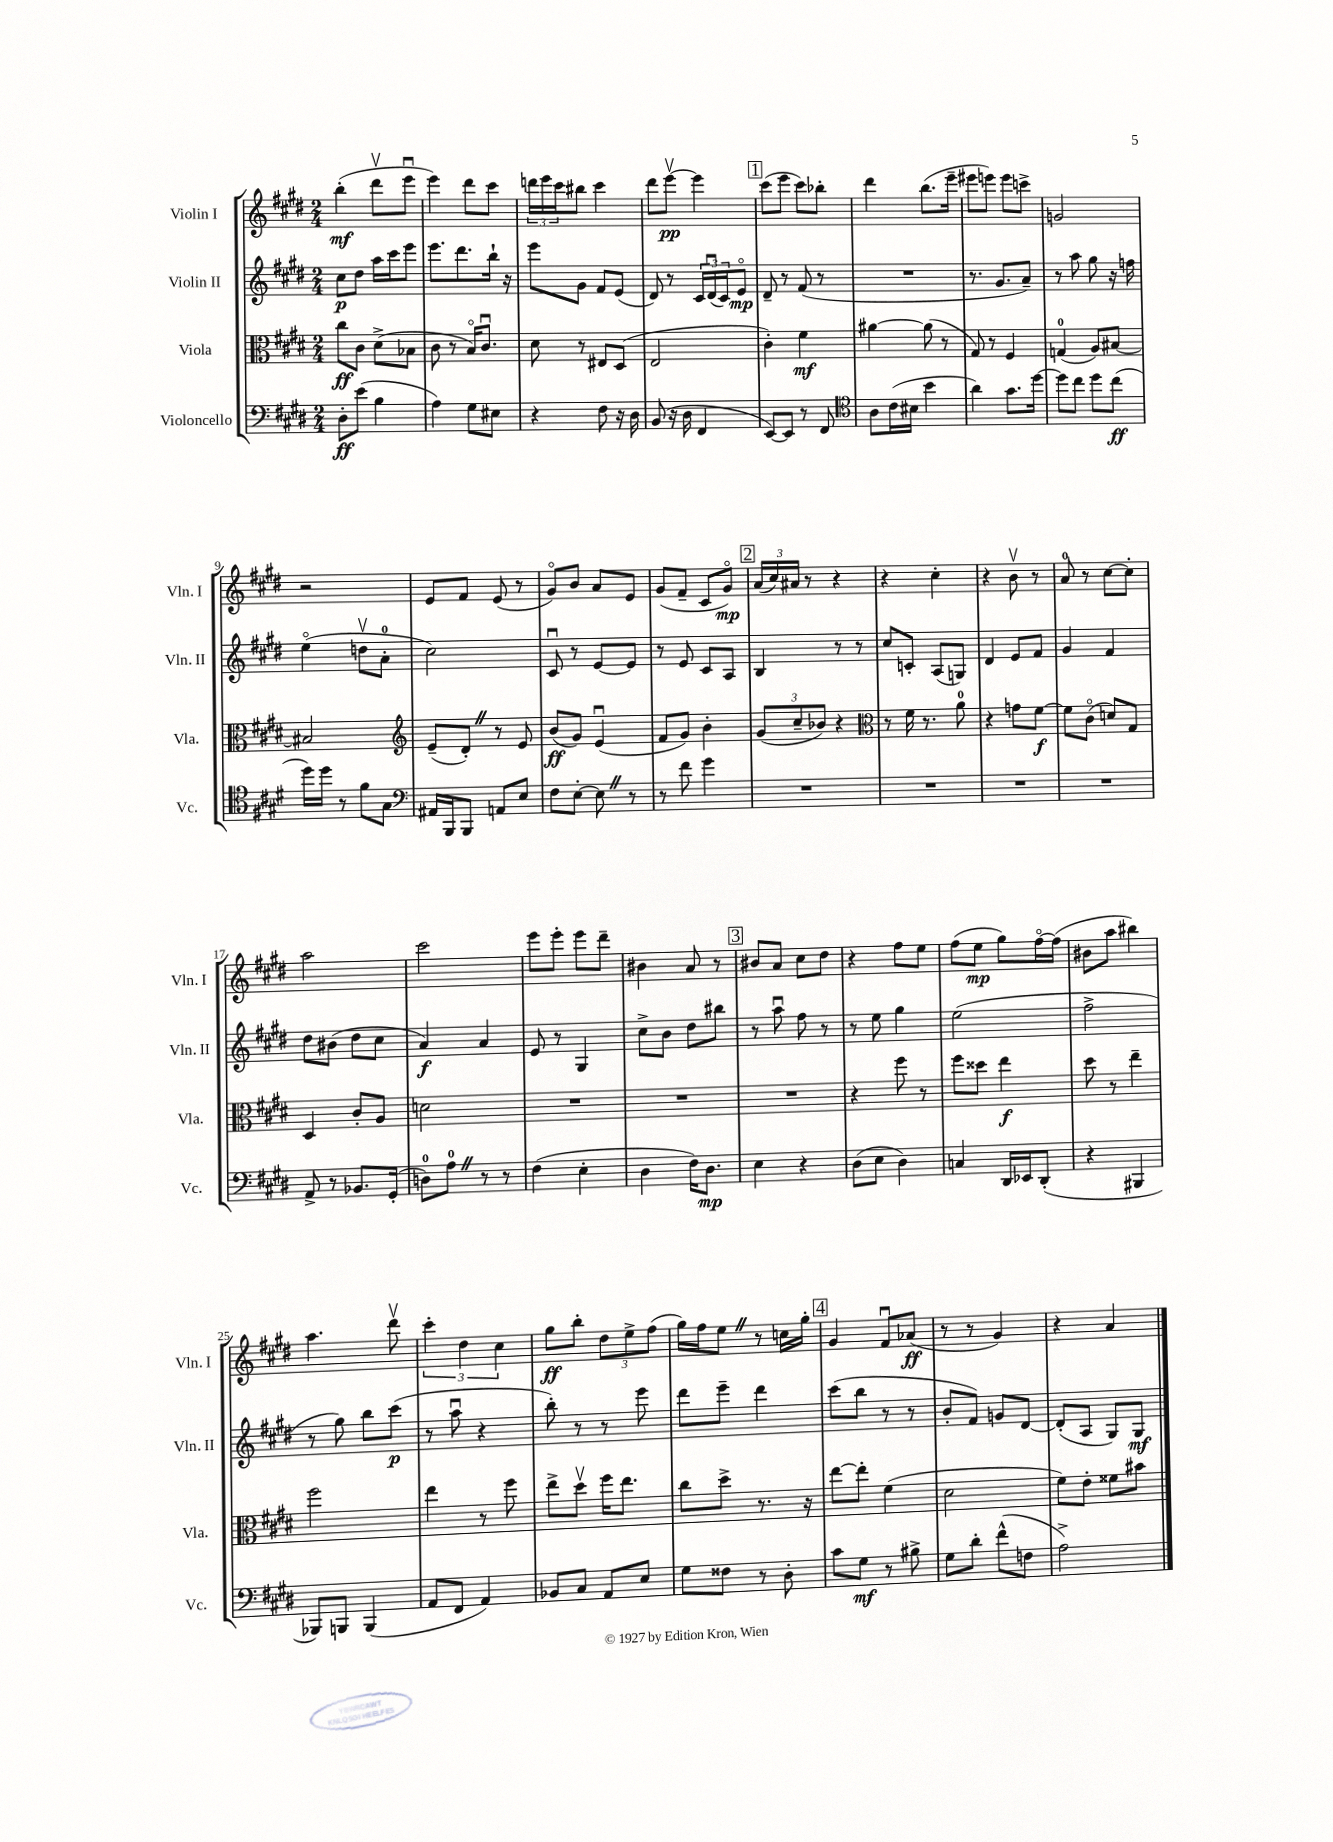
<<
\new StaffGroup <<
\new Staff = "s0" \with { instrumentName = "Violin I" shortInstrumentName = "Vln. I" } {
    \clef treble \key e \major \numericTimeSignature \time 2/4
    b''4-.\mf( dis'''8\upbow e'''8\downbow |
    e'''4) dis'''8 cis'''8 |
    \tuplet 3/2 { d'''16 e'''16 cis'''16 } bis''8 cis'''4 |
    dis'''8 e'''8~\upbow\pp e'''4 |
    \mark \markup { \box "1" } cis'''8( e'''8 cis'''8) bes''8-. |
    dis'''4 b''8.( e'''16-- |
    eis'''8 e'''8) e'''8 c'''8-> |
    g'2 |
    r2 |
    e'8 fis'8 e'8( r8 |
    gis'8\flageolet) b'8 a'8 e'8 |
    gis'8( fis'8-- cis'8 gis'8\flageolet\mp) |
    \mark \markup { \box "2" } \tuplet 3/2 { a'16( cis''16) ais'16 } r8 r4 |
    r4 cis''4-. |
    r4 b'8\upbow r8 |
    a'8-0 r8 cis''8~ cis''8-. |
    a''2 |
    cis'''2 |
    e'''8 e'''8-. e'''8 dis'''8-- |
    bis'4 a'8 r8 |
    \mark \markup { \box "3" } bis'8 a'8 cis''8 dis''8 |
    r4 fis''8 e''8 |
    fis''8( e''8\mp gis''8) fis''16~\flageolet fis''16( |
    bis'8 a''8 bis''4) |
    a''4. dis'''8\upbow |
    \tuplet 3/2 { cis'''4-. dis''4 cis''4 } |
    gis''8\ff b''8-. \tuplet 3/2 { dis''8 e''8-> fis''8( } |
    gis''16) fis''16 e''8 \once \override BreathingSign.text = \markup { \musicglyph "scripts.caesura.straight" } \breathe r8 c''16 gis''16-. |
    \mark \markup { \box "4" } gis'4 fis'8\downbow aes'8\ff( |
    r8 r8 gis'4) |
    r4 a'4 \bar "|." |
}
\new Staff = "s1" \with { instrumentName = "Violin II" shortInstrumentName = "Vln. II" } {
    \clef treble \key e \major \numericTimeSignature \time 2/4
    cis''8\p dis''8 a''16 cis'''16 e'''8 |
    e'''8. dis'''8. b''16-! r16 |
    e'''8 gis'8 fis'8 e'8( |
    dis'8) r8 \tuplet 3/2 { cis'16 dis'16\downbow( cis'16) } e'8\flageolet\mp |
    \mark \markup { \box "1" } dis'8-- r8 fis'8( r8 |
    R2 |
    r8. gis'8. a'8--) |
    r8 a''8 gis''8 r16 f''16 |
    e''4\flageolet( d''8\upbow a'8-0-. |
    cis''2) |
    cis'8\downbow r8 e'8~ e'8 |
    r8 e'8 cis'8 a8 |
    \mark \markup { \box "2" } b4 r8 r8 |
    cis''8 c'8-. a8( g8) |
    dis'4 e'8 fis'8 |
    gis'4 fis'4 |
    dis''8 bis'8( dis''8 cis''8 |
    a'4\f) a'4 |
    e'8 r8 gis4 |
    cis''8-> b'8 dis''8 bis''8 |
    \mark \markup { \box "3" } r8 a''8\downbow fis''8 r8 |
    r8 e''8 gis''4 |
    e''2( |
    fis''2-> |
    r8 gis''8) b''8 cis'''8\p( |
    r8 a''8\downbow r4 |
    b''8-.) r8 r8 e'''8 |
    dis'''8 e'''8-- dis'''4 |
    \mark \markup { \box "4" } cis'''8( b''8 r8 r8 |
    b'8-. fis'8) g'8 dis'8~ |
    dis'8-.( a8 gis8) gis8\mf \bar "|." |
}
\new Staff = "s2" \with { instrumentName = "Viola" shortInstrumentName = "Vla." } {
    \clef alto \key e \major \numericTimeSignature \time 2/4
    cis''8\ff cis'8 dis'8->( bes8 |
    cis'8 r8 b16\flageolet) cis'8.\downbow |
    dis'8 r8 eis8 dis8( |
    e2 |
    \mark \markup { \box "1" } cis'4-.) fis'4\mf |
    ais'4~ ais'8( r8 |
    gis8) r8 fis4 |
    g4-0( a8) bis8~ |
    bis2 |
    \clef treble e'8--( dis'8-.) \once \override BreathingSign.text = \markup { \musicglyph "scripts.caesura.straight" } \breathe r8 e'8 |
    b'8\ff( gis'8) e'4\downbow( |
    fis'8 gis'8) b'4-. |
    \mark \markup { \box "2" } \tuplet 3/2 { gis'8( cis''8-- bes'8) } r4 |
    \clef alto r8 fis'16 r8. a'8-0 |
    r4 g'8 fis'8~\f |
    fis'8 cis'8\flageolet( d'8) gis8 |
    dis4 cis'8-. a8 |
    d'2 |
    R2 |
    R2 |
    \mark \markup { \box "3" } R2 |
    r4 fis''8 r8 |
    fis''8 disis''8 e''4\f |
    dis''8 r8 e''4-- |
    fis''2 |
    e''4 r8 fis''8 |
    e''8-> dis''8\upbow fis''16 e''8. |
    cis''8 dis''8-> r8. r16 |
    \mark \markup { \box "4" } e''8~ e''8-. fis'4( |
    dis'2 |
    fis'8) e'8-. fisis'8 bis'8 \bar "|." |
}
\new Staff = "s3" \with { instrumentName = "Violoncello" shortInstrumentName = "Vc." } {
    \clef bass \key e \major \numericTimeSignature \time 2/4
    dis8-.\ff e'8( b4 |
    a4) gis8 eis8 |
    r4 fis8 r16 dis16 |
    b,8( r16 dis16 fis,4 |
    \mark \markup { \box "1" } e,8~) e,8 r8 fis,8 |
    \clef tenor a8 cis'16( bis16 b'4 |
    a'4) gis'8. dis''16~ |
    dis''8 cis''8 dis''8 cis''8\ff( |
    dis''16) dis''16 r8 fis'8 gis8 |
    \clef bass ais,16 b,,16 b,,8 a,8 e8 |
    fis8 e8~-. e8 \once \override BreathingSign.text = \markup { \musicglyph "scripts.caesura.straight" } \breathe r8 |
    r8 fis'8 gis'4 |
    \mark \markup { \box "2" } R2 |
    R2 |
    R2 |
    R2 |
    a,8-> r8 bes,8. gis,16-.( |
    d8-0) a8-0 \once \override BreathingSign.text = \markup { \musicglyph "scripts.caesura.straight" } \breathe r8 r8 |
    fis4( e4-. |
    dis4 fis16) dis8.\mp |
    \mark \markup { \box "3" } e4 r4 |
    dis8( e8 dis4) |
    c4 dis,16 ees,16 dis,8-.( |
    r4 bis,,4 |
    bes,,8) b,,8 b,,4( |
    a,8 fis,8 a,4) |
    bes,8 cis8 a,8 e8 |
    gis8 fisis8 r8 dis8-. |
    \mark \markup { \box "4" } cis'8 gis8\mf r8 bis8-> |
    gis8 dis'8-. fis'8-^( f8 |
    a2->) \bar "|." |
}
>>
>>
